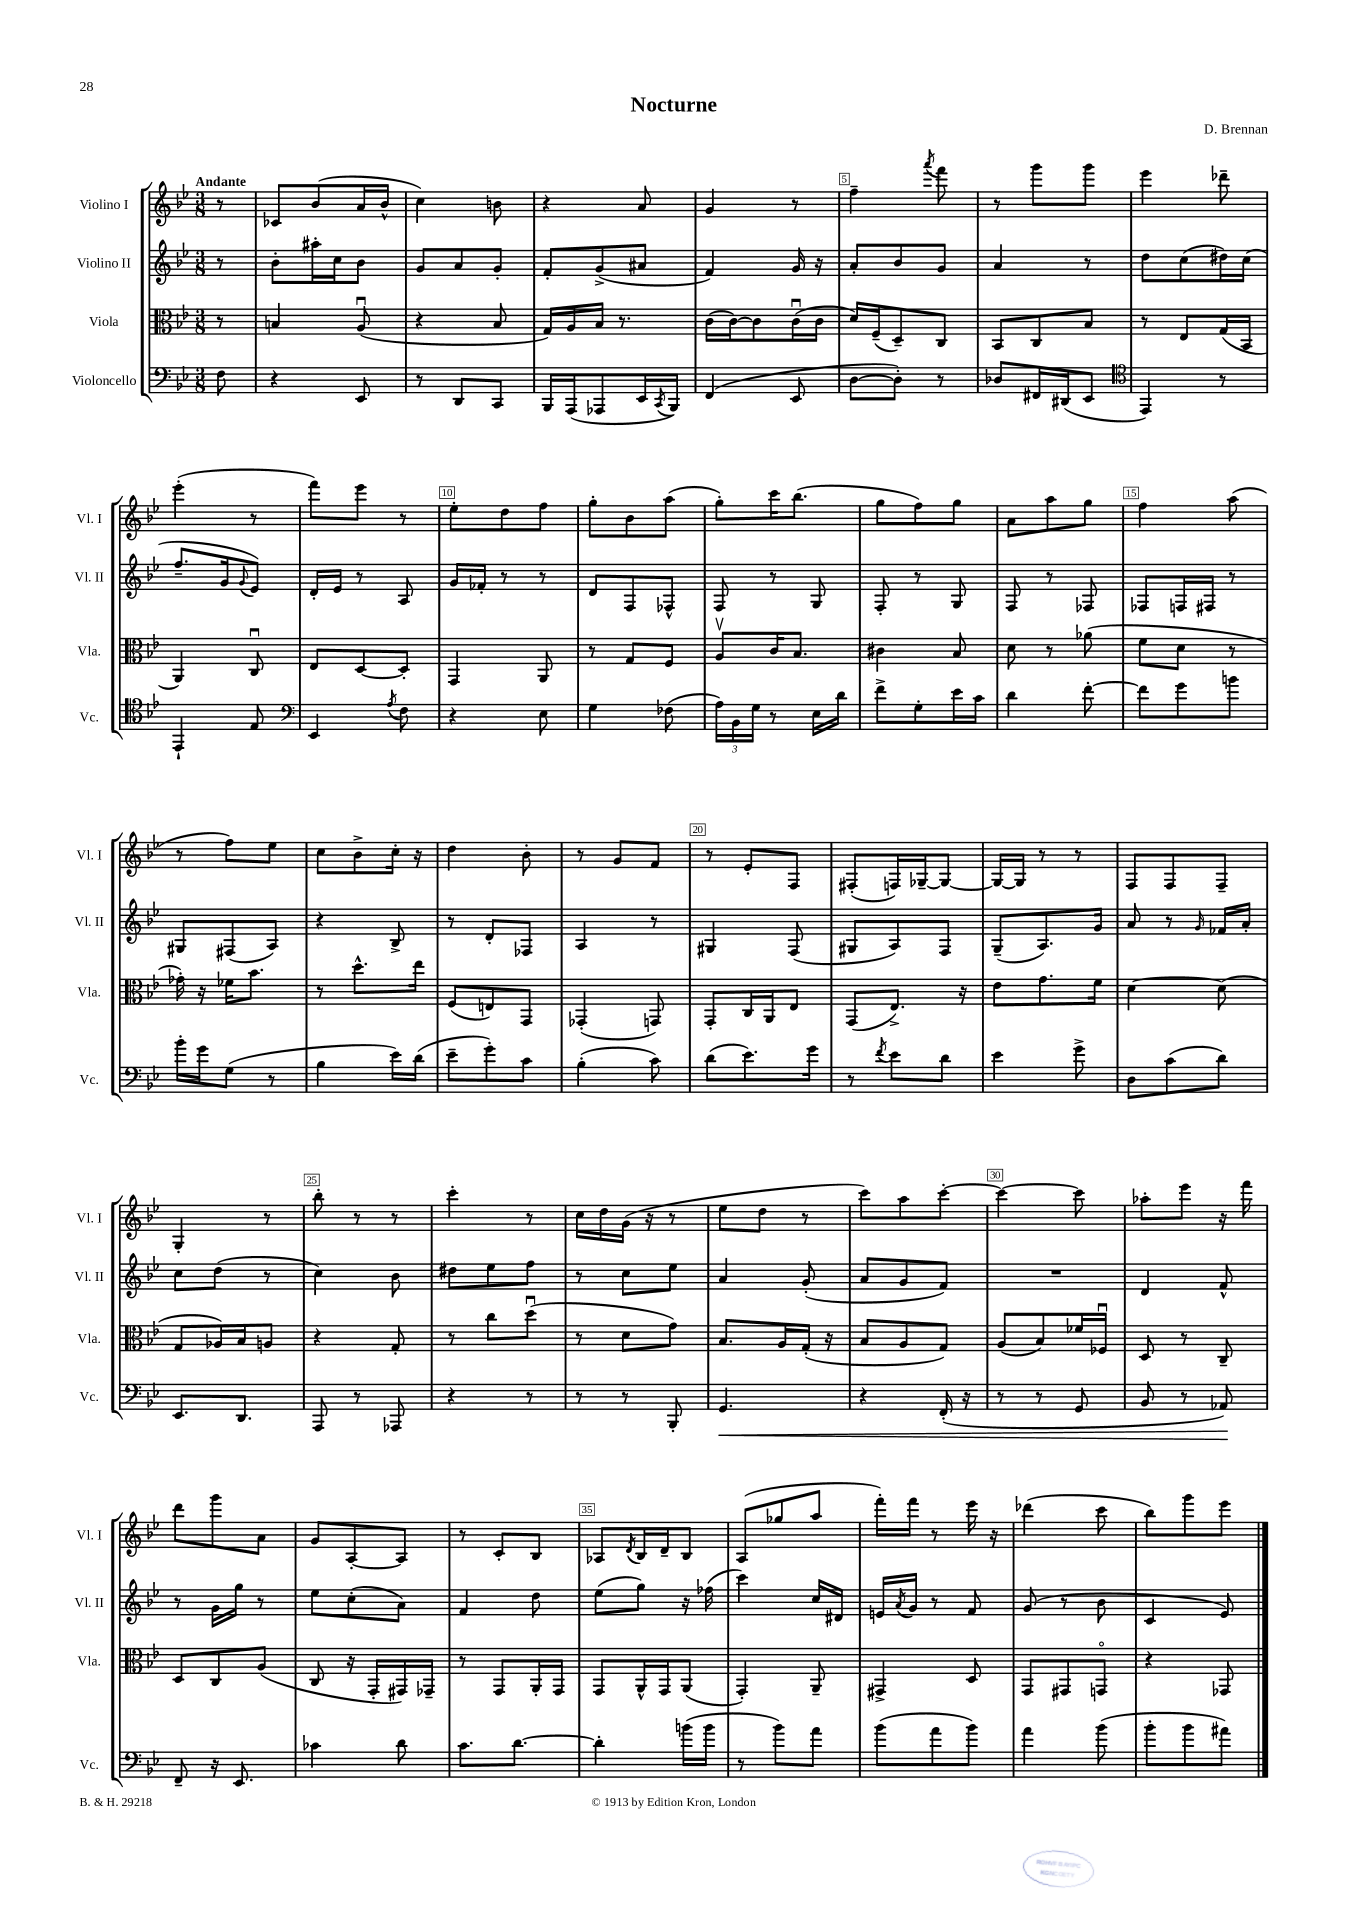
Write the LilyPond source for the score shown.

\header { title = "Nocturne" composer = "D. Brennan" }
<<
\new StaffGroup <<
\new Staff = "s0" \with { instrumentName = "Violino I" shortInstrumentName = "Vl. I" } {
    \clef treble \key bes \major \numericTimeSignature \time 3/8 \partial 8 \tempo "Andante"
    r8 |
    ces'8 bes'8( a'16 bes'16-^ |
    c''4) b'8 |
    r4 a'8 |
    g'4 r8 |
    f''4-- \acciaccatura { a'''8 } f'''8 |
    r8 g'''8 g'''8 |
    ees'''4 des'''8-- |
    ees'''4-.( r8 |
    f'''8) ees'''8 r8 |
    ees''8-. d''8 f''8 |
    g''8-. bes'8 a''8( |
    g''8-.) c'''16 bes''8.( |
    g''8 f''8) g''8 |
    a'8 a''8 g''8 |
    f''4 a''8( |
    r8 f''8) ees''8 |
    c''8 bes'8-> c''16-. r16 |
    d''4 bes'8-. |
    r8 g'8 f'8 |
    r8 ees'8-. f8 |
    fis8-.( f16) ges16~-- ges8~ |
    ges16~ ges16 r8 r8 |
    f8 f8 f8-- |
    g4-. r8 |
    bes''8-. r8 r8 |
    c'''4-. r8 |
    c''16 d''16 g'16( r16 r8 |
    ees''8 d''8 r8 |
    c'''8) a''8 c'''8~-. |
    c'''4~ c'''8 |
    aes''8-. ees'''8 r16 f'''16 |
    d'''8 g'''8 a'8 |
    g'8 a8~-. a8 |
    r8 c'8-. bes8 |
    aes8 \acciaccatura { d'8 } bes16 d'16-- bes8 |
    a8( ges''8 a''8 |
    f'''16-.) f'''16 r8 ees'''16 r16 |
    des'''4( c'''8 |
    bes''8) g'''8 ees'''8 \bar "|." |
}
\new Staff = "s1" \with { instrumentName = "Violino II" shortInstrumentName = "Vl. II" } {
    \clef treble \key bes \major \numericTimeSignature \time 3/8 \partial 8
    r8 |
    bes'8-. ais''16-. c''16 bes'8 |
    g'8 a'8 g'8-. |
    f'8-. g'8->( ais'8 |
    f'4) g'16 r16 |
    a'8-. bes'8 g'8 |
    a'4 r8 |
    d''8 c''8( dis''16) c''16( |
    f''8.-- g'16 \appoggiatura { g'8 } ees'8) |
    d'16-. ees'16 r8 a8 |
    g'16 fes'16-. r8 r8 |
    d'8 f8 fes8-^ |
    f8 r8 g8 |
    f8-. r8 g8 |
    f8 r8 fes8 |
    fes8 f16 fis16 r8 |
    gis8 fis8( a8) |
    r4 bes8-> |
    r8 d'8-. fes8 |
    a4 r8 |
    gis4 f8( |
    gis8 a8) f8 |
    g8--( a8.) g'16 |
    a'8 r8 \grace { g'16 } fes'16 a'16-. |
    c''8 d''8( r8 |
    c''4) bes'8 |
    dis''8 ees''8 f''8 |
    r8 c''8 ees''8 |
    a'4 g'8-.( |
    a'8 g'8 f'8) |
    R4. |
    d'4 f'8-^ |
    r8 g'16 g''16 r8 |
    ees''8 c''8-.( a'8) |
    f'4 d''8 |
    ees''8( g''8) r16 fes''16( |
    c'''4) c''16 dis'16 |
    e'16 \acciaccatura { a'8 } g'16 r8 f'8 |
    g'8( r8 bes'8 |
    c'4 ees'8) \bar "|." |
}
\new Staff = "s2" \with { instrumentName = "Viola" shortInstrumentName = "Vla." } {
    \clef alto \key bes \major \numericTimeSignature \time 3/8 \partial 8
    r8 |
    b4 a8\downbow( |
    r4 bes8 |
    g16) a16 bes16 r8. |
    c'16( c'16~) c'8 c'16\downbow( c'16 |
    d'16) f16--( d8--) c8 |
    bes,8 c8 bes8 |
    r8 ees8 g16( bes,16 |
    a,4) c8\downbow |
    ees8 d8~ d8-. |
    g,4 a,8 |
    r8 g8 f8 |
    a8\upbow c'16 bes8. |
    cis'4 bes8 |
    d'8 r8 aes'8( |
    f'8 d'8 r8 |
    ges'16-.) r16 fes'16 bes'8. |
    r8 d''8.-^ ees''16 |
    f8( e8) g,8 |
    ges,4-.( g,8) |
    g,8-. c16 a,16 ees8 |
    g,8( ees8.->) r16 |
    ees'8 g'8. f'16 |
    d'4~ d'8( |
    g8 aes16) bes16 a8 |
    r4 g8-. |
    r8 c''8 d''8\downbow( |
    r8 d'8 g'8) |
    bes8. a16 g16-.( r16 |
    bes8 a8 g8) |
    a8( bes8) fes'16 fes16\downbow |
    d8 r8 c8-- |
    d8 c8 a8( |
    c8 r16 g,16-. gis,16) ges,16-- |
    r8 g,8 a,16-. g,16 |
    g,8 a,16-^ g,16 a,8( |
    g,4-.) a,8-- |
    gis,4-> d8 |
    g,8 gis,8 g,8\flageolet |
    r4 ges,8 \bar "|." |
}
\new Staff = "s3" \with { instrumentName = "Violoncello" shortInstrumentName = "Vc." } {
    \clef bass \key bes \major \numericTimeSignature \time 3/8 \partial 8
    f8 |
    r4 ees,8 |
    r8 d,8 c,8 |
    bes,,16 a,,16( aes,,8 ees,16 \acciaccatura { c,8 } bes,,16) |
    f,4( ees,8 |
    d8~ d8-.) r8 |
    des8 fis,16 dis,16( ees,8 |
    \clef tenor ees,4) r8 |
    ees,4-! ees8 |
    \clef bass ees,4 \acciaccatura { a8 } f8 |
    r4 ees8 |
    g4 fes8( |
    \tuplet 3/2 { a16) bes,16 g16 } r8 ees16 d'16 |
    f'8-> g8-. ees'16 c'16 |
    d'4 f'8~-. |
    f'8 g'8 b'8 |
    bes'16-. g'16 g8( r8 |
    bes4 ees'16) d'16( |
    ees'8-- g'8-.) c'8 |
    bes4-.( c'8) |
    d'8( ees'8.) g'16 |
    r8 \acciaccatura { f'8 } ees'8 d'8 |
    ees'4 g'8-> |
    d8 c'8( d'8) |
    ees,8. d,8. |
    a,,8 r8 aes,,8 |
    r4 r8 |
    r8 r8 bes,,8-. |
    g,4.\< |
    r4 f,16-.( r16 |
    r8 r8 g,8 |
    bes,8 r8 aes,8\!) |
    f,8-- r16 ees,8. |
    ces'4 d'8 |
    c'8. d'8.~ |
    d'4-. b'16( b'16 |
    r8 bes'8) a'8 |
    bes'8( a'8 bes'8) |
    a'4 bes'8( |
    bes'8-. bes'8 ais'8) \bar "|." |
}
>>
>>
\layout { \context { \Score \override BarNumber.break-visibility = ##(#f #t #t) barNumberVisibility = #(every-nth-bar-number-visible 5) \override BarNumber.stencil = #(make-stencil-boxer 0.1 0.3 ly:text-interface::print) } }
